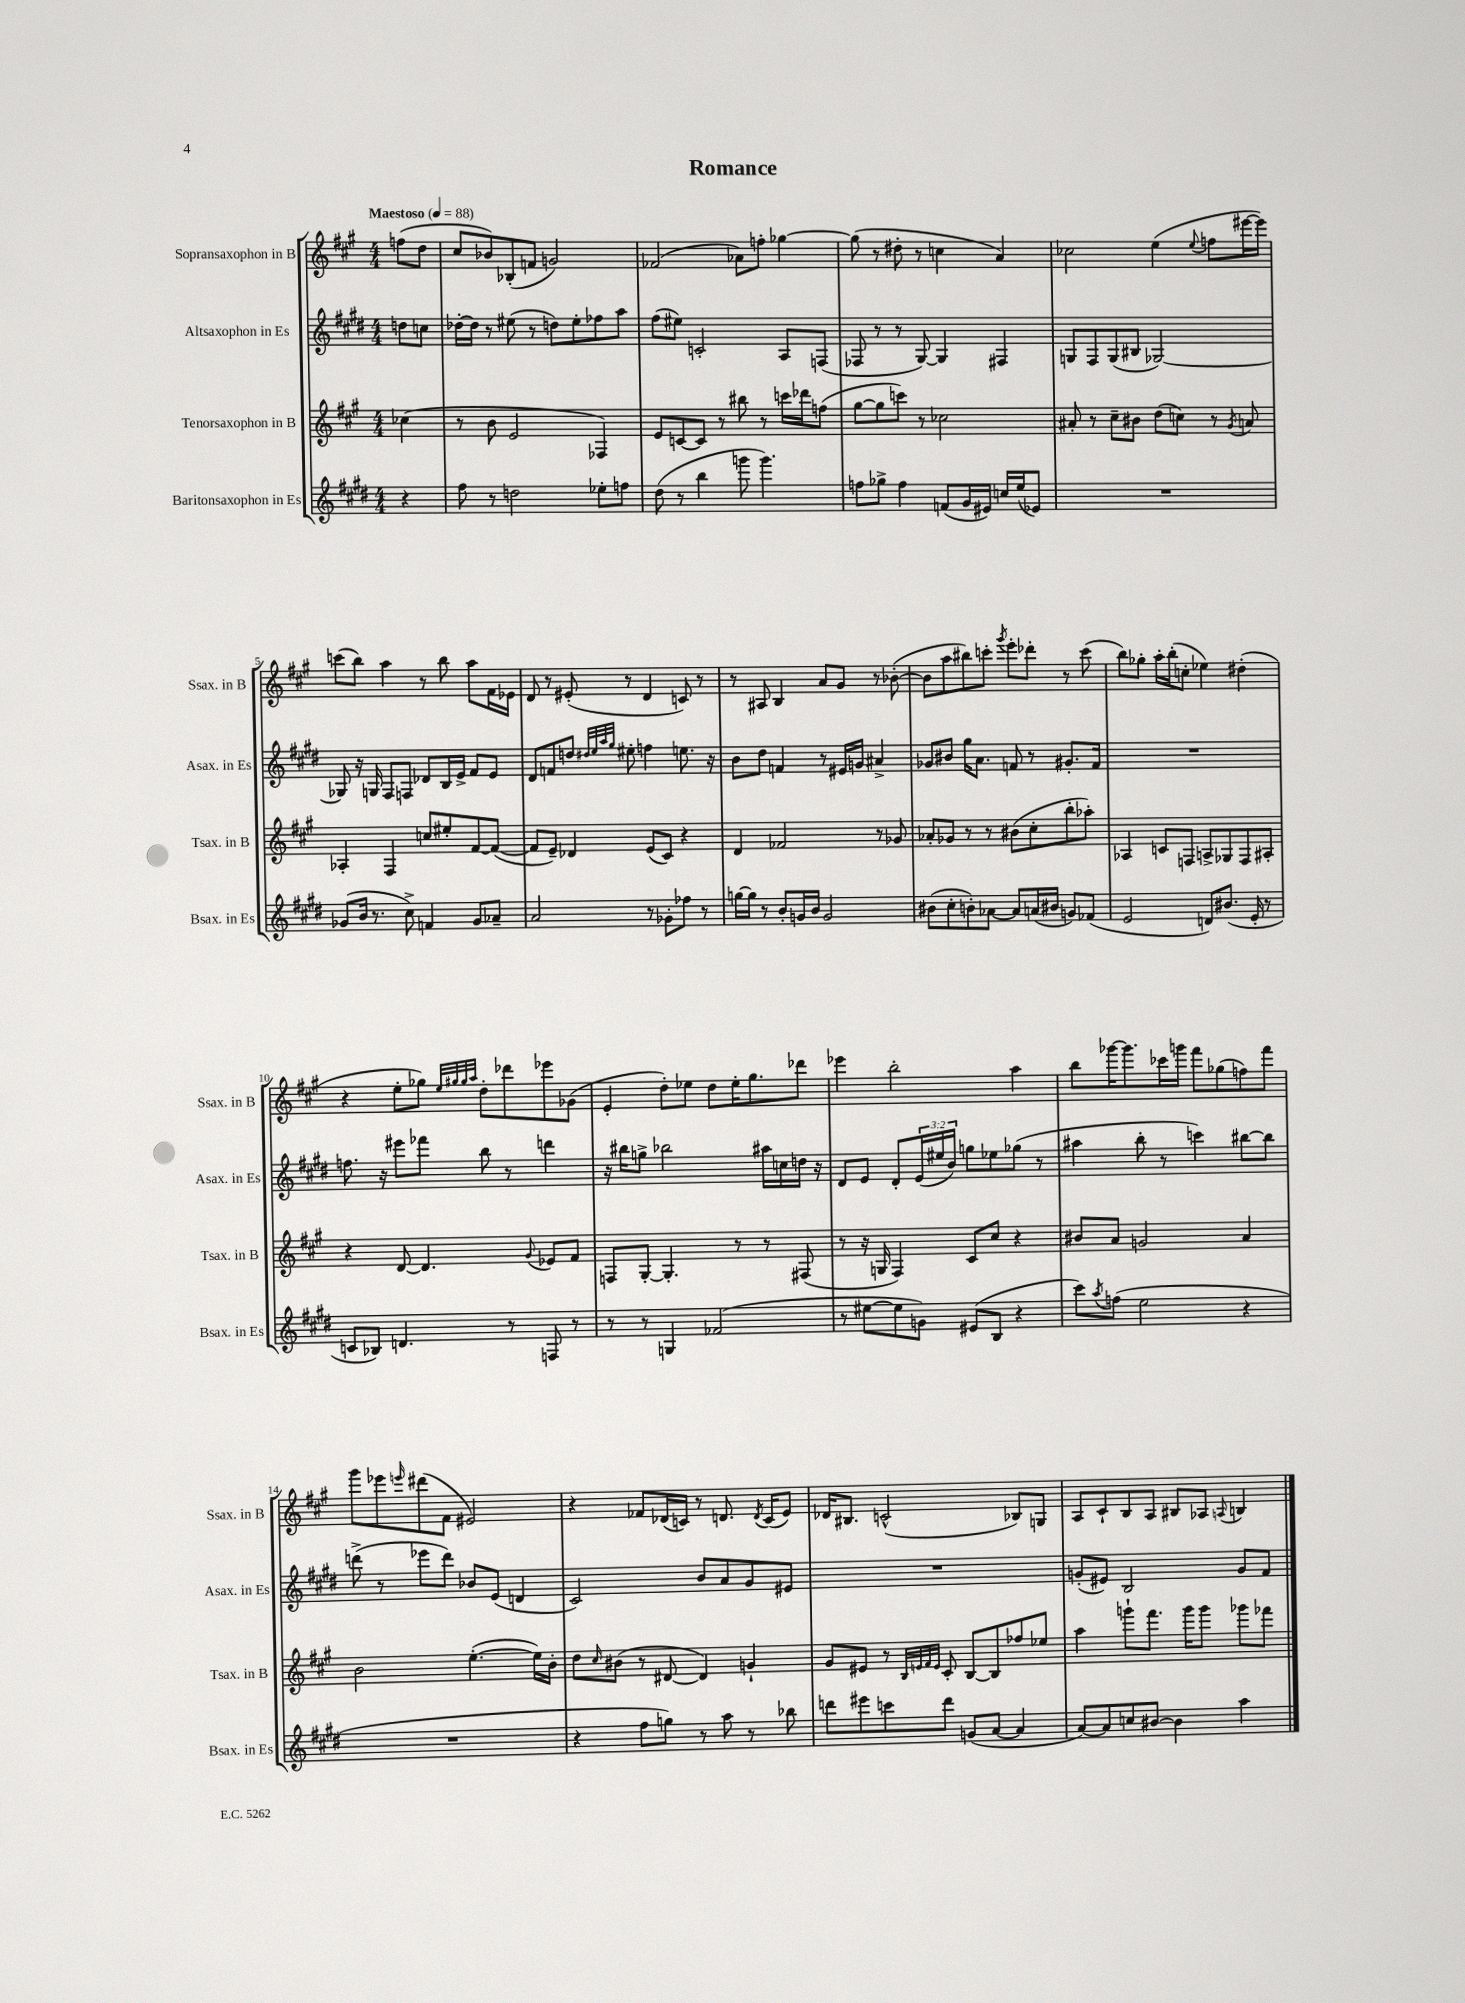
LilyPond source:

\header { title = "Romance" }
<<
\new StaffGroup <<
\new Staff = "s0" \with { instrumentName = "Sopransaxophon in B" shortInstrumentName = "Ssax. in B" } {
    \clef treble \key a \major \numericTimeSignature \time 4/4 \partial 4 \tempo "Maestoso" 4 = 88
    f''8( d''8 |
    cis''8 bes'8) bes8-.( f'8 g'2) |
    fes'2( aes'8) f''8-. ges''4~ |
    ges''8( r8 dis''8-. r8 c''4 a'4) |
    ces''2 e''4( \appoggiatura { e''8 } f''8 eis'''16~ eis'''16) |
    c'''8( b''8) a''4 r8 b''8 a''8 fis'16 ees'16 |
    d'8 r8 eis'8-.( r8 d'4 c'8) r8 |
    r8 ais8 b4 a'8 gis'8 r8 bes'8~-.( |
    bes'8 a''8 bis''8) c'''8-. \acciaccatura { gis'''8 } e'''8-. des'''8-. r8 c'''8( |
    b''8) ges''8-. a''16-. b''16-.( c''8-. ees''4) dis''4-.( |
    r4 e''8-. ges''8) \grace { e''32 gis''32 gis''32 a''32 } d''8-. des'''8 ees'''8 ges'8( |
    e'4-. d''8-.) ees''8 d''8 ees''16-. gis''8. des'''8 |
    ees'''4 b''2-. a''4 |
    b''8 ges'''16~ ges'''8. ces'''16 g'''16 fis'''8 ges''8( f''8) fis'''8 |
    gis'''8 ees'''8 \grace { e'''16 } dis'''8( fis'8 eis'2) |
    r4 fes'8 des'16( c'16) r8 d'8. \acciaccatura { d'8 } c'16( e'8) |
    des'16 bis8. c'2-^( bes8) g8 |
    a8 cis'8-! b8 a8 bis8 aes8 \appoggiatura { a8 } b4 \bar "|." |
}
\new Staff = "s1" \with { instrumentName = "Altsaxophon in Es" shortInstrumentName = "Asax. in Es" } {
    \clef treble \key e \major \numericTimeSignature \time 4/4 \override Staff.TupletNumber.text = #tuplet-number::calc-fraction-text \partial 4
    d''8 c''8 |
    des''16~-. des''16 r8 eis''8( r8 d''8) eis''8-. fes''8 a''8 |
    fis''8( eis''8) c'2-. a8 f8( |
    fes8 r8 r8 gis8~) gis4 fis4 |
    g8 fis8 g8( bis8 ges2~) |
    ges8 r16 g16 fis8 f8 des'8 b16 e'16-> fis'8 e'8 |
    dis'8 f'8 d''8 \grace { dis''32 e''32 a''32 gis''32 } eis''8-. f''4 e''8. r16 |
    b'8 dis''8 f'4 r8 eis'16 g'16 ais'4-> |
    ges'8 bis'8 gis''16 a'8. f'8 r8 gis'8.-. f'16 |
    R1 |
    f''8. r16 eis'''8 fes'''8 b''8 r8 d'''4 |
    r16 bis''16 g''8-> bes''2 ais''16 c''16 d''16 r16 |
    dis'8 e'8 dis'8-. \tuplet 3/2 { e'16( eis''16 b'16) } g''8 ees''8 ges''8( r8 |
    ais''4 b''8-. r8 c'''4) bis''8~ bis''8 |
    d'''8->( r8 ees'''8 d'''8) bes'8 e'8( d'4 |
    cis'2) b'8 a'8 gis'8 eis'8 |
    R1 |
    g'8-.( eis'8) b2 g'8 fis'8 \bar "|." |
}
\new Staff = "s2" \with { instrumentName = "Tenorsaxophon in B" shortInstrumentName = "Tsax. in B" } {
    \clef treble \key a \major \numericTimeSignature \time 4/4 \partial 4
    ces''4( |
    r8 b'8 e'2 fes4) |
    e'8 c'8~ c'8 r8 bis''8 r8 c'''16 des'''16 f''8( |
    gis''8~ gis''8 c'''8) r8 ces''2 |
    ais'8-. r8 cis''8-- bis'8 d''8( c''8) r8 \acciaccatura { gis'8 } a'8 |
    aes4-. fis4 c''8 eis''8-. fis'8~ fis'8~( |
    fis'8 e'8--) des'4 e'8( cis'8) r4 |
    d'4 fes'2 r8 ges'8 |
    aes'8-. ges'8 r8 r8 bis'8( cis''8-. b''8-. aes''8-.) |
    aes4 c'8 f8 a8-> ges8 f8 ais8-. |
    r4 d'8~ d'4. \appoggiatura { gis'8 } ees'8 fis'8 |
    f8 gis8~-. gis4.-. r8 r8 fis8( |
    r8 r16 g16 fis4) cis'8 cis''8 r4 |
    bis'8 a'8 g'2 a'4 |
    b'2 e''4.~-.( e''16) b'16-. |
    d''8 \grace { cis''16 } bis'8( r8 dis'8~ dis'4) g'4-! |
    gis'8 eis'8 r8 \grace { b32 e'32 fis'32 e'32 } cis'8-. b8~ b8 fes''8 ees''8 |
    a''4 g'''8-! fis'''8. g'''16 g'''8 ges'''8 fes'''8 \bar "|." |
}
\new Staff = "s3" \with { instrumentName = "Baritonsaxophon in Es" shortInstrumentName = "Bsax. in Es" } {
    \clef treble \key e \major \numericTimeSignature \time 4/4 \partial 4
    r4 |
    fis''8 r8 d''2 ees''8-. f''8 |
    dis''8( r8 b''4 g'''8 g'''4.) |
    f''8 ges''8-> f''4 f'8( gis'16 eis'16) c''16 e''16( ees'8) |
    R1 |
    ges'8( b'16 r8. cis''8->) f'4 ges'8 aes'8-- |
    a'2 r8 ges'8-. fes''8 r8 |
    g''16~ g''16 r8 b'8-. g'16 b'16 g'2 |
    bis'8( cis''8-. b'8-.) aes'8~ aes'8 a'16( bis'16 g'8) fes'8( |
    e'2 d'8) bis'8.( e'16-. r8 |
    c'8 bes8) d'4. r8 f8 r8 |
    r8 r8 g4 fes'2( |
    r8 eis''8~ eis''8 g'8) eis'8( b8 r4 |
    cis'''8) \acciaccatura { a''8 } f''8( e''2 r4 |
    R1 |
    r4 fis''8 g''8) r8 a''8 r8 bes''8 |
    d'''8 eis'''8 c'''8 d'''8 g'8( a'8~ a'4 |
    a'8~) a'8 c''8 bis'8~ bis'4 a''4 \bar "|." |
}
>>
>>
